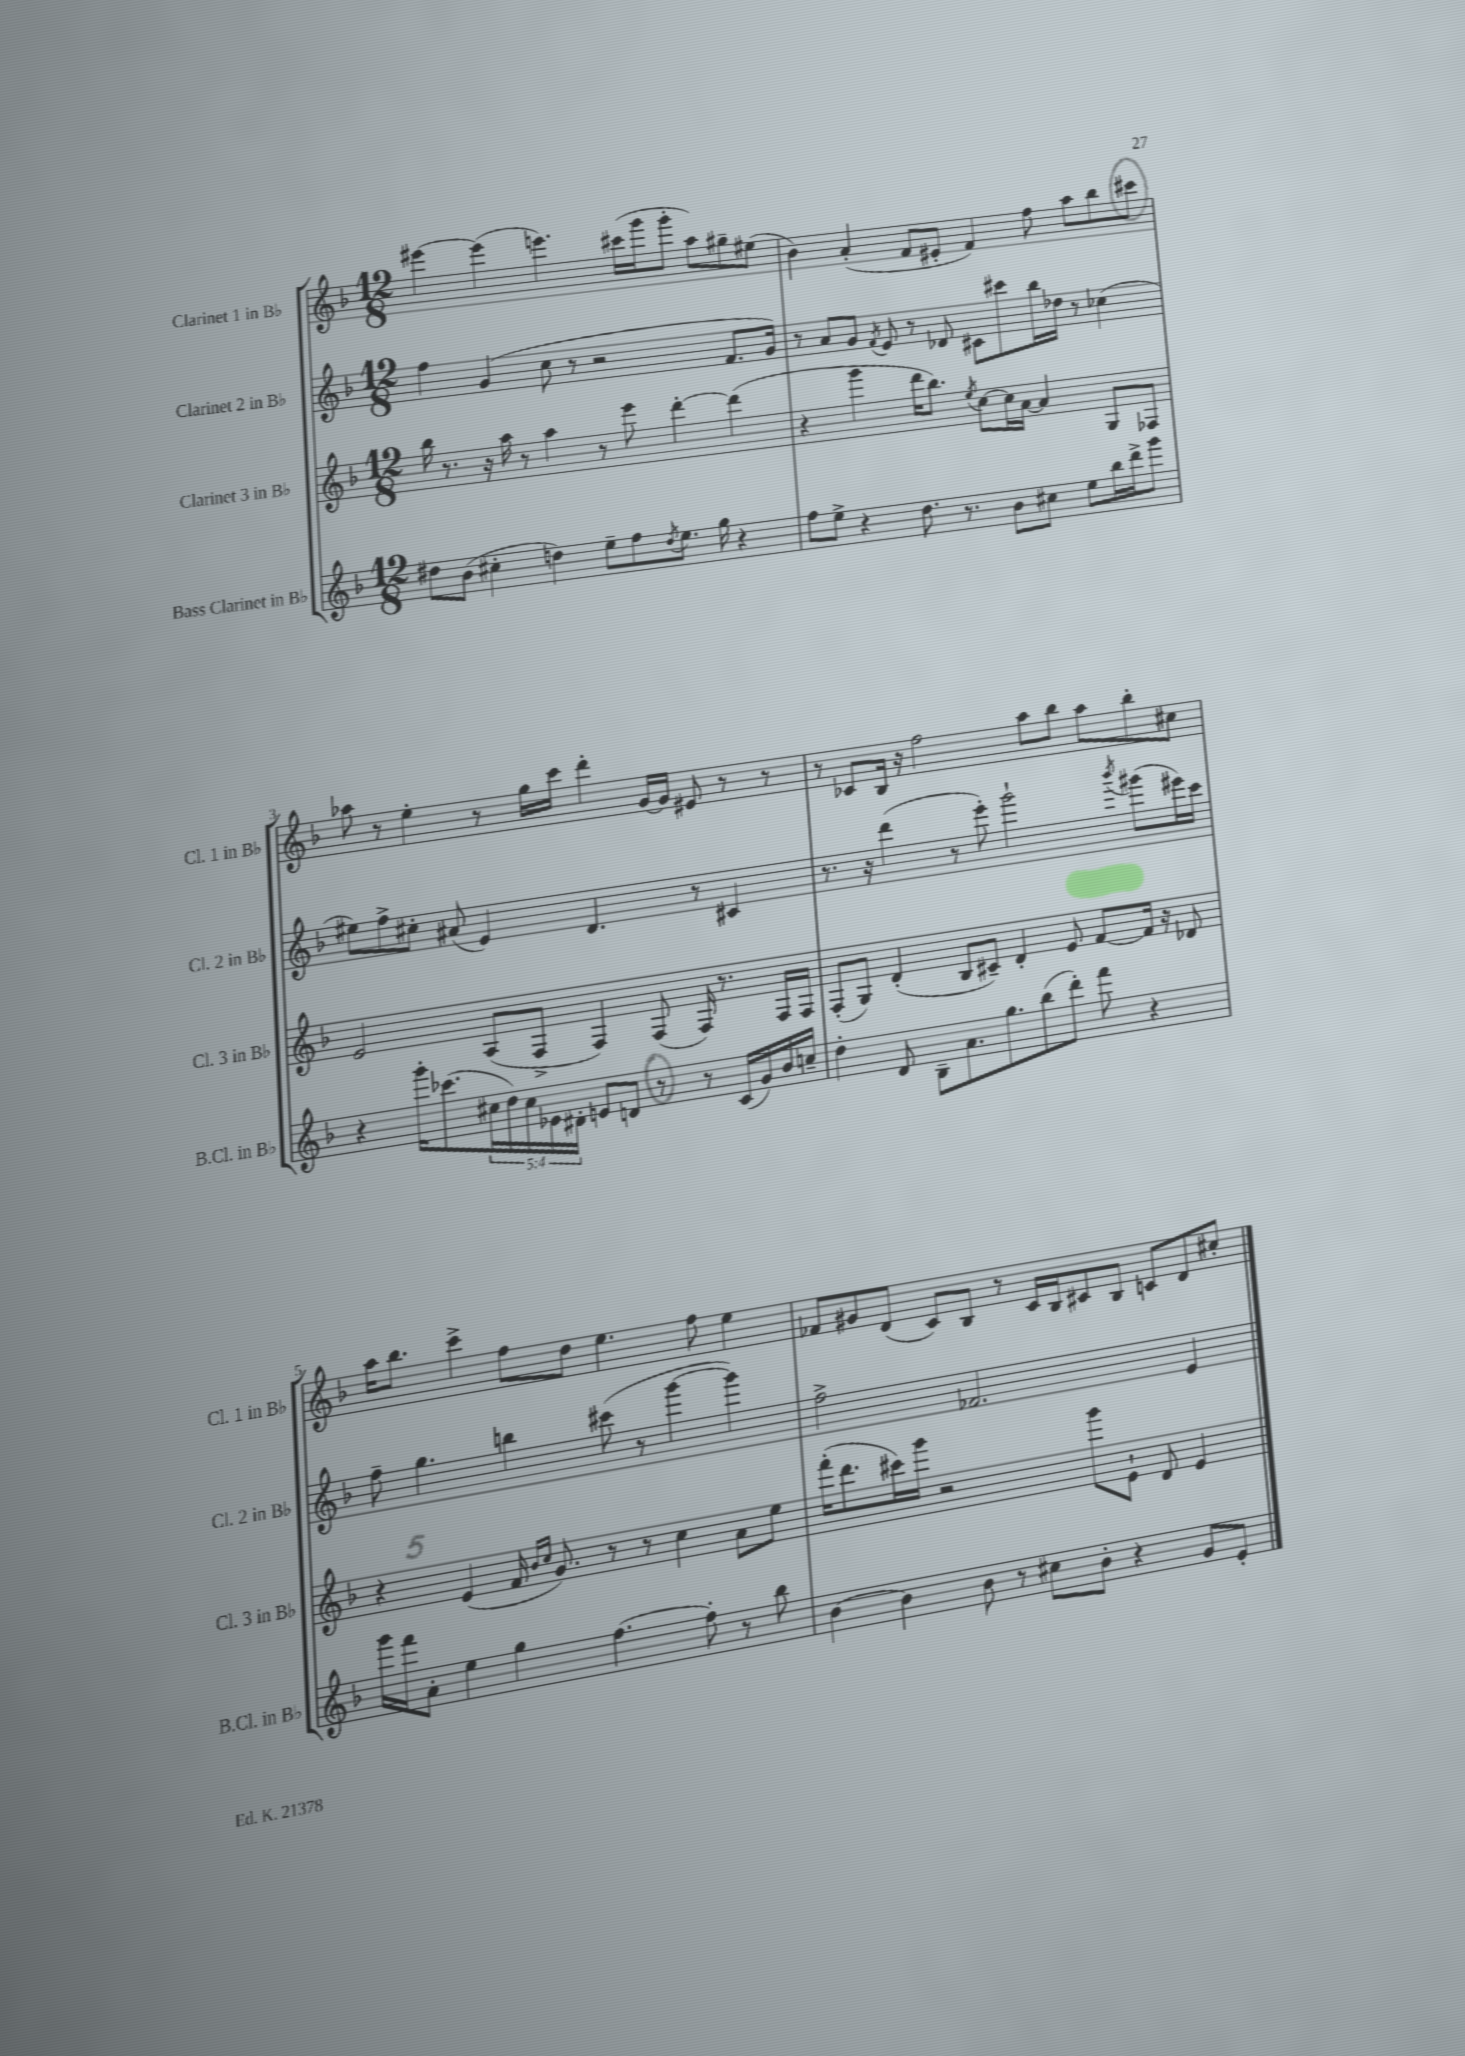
<<
\new StaffGroup <<
\new Staff = "s0" \with { instrumentName = "Clarinet 1 in Bb" shortInstrumentName = "Cl. 1 in Bb" } {
    \clef treble \key f \major \numericTimeSignature \time 12/8
    eis'''4~ eis'''4( e'''4.) cis'''16( g'''16 g'''8-. a''8) gis''8-- eis''8( |
    bes'4) a'4-.( f'8 eis'8-. f'4) f''8 a''8 bes''8 cis'''8 |
    aes''8 r8 e''4-. r8 g''16 c'''16 d'''4-. g'16~ g'16 eis'8 r8 r8 |
    r8 ces'8 bes16 r16 f''2 a''8 bes''8 a''8 bes''8-. cis''8 |
    a''16 bes''8. c'''4-> f''8 d''8 e''4. f''8 e''4 |
    fes'8 gis'8 d'8( c'8) bes8 r8 c'16 bes16 cis'8 bes8 c'8 d'8 cis''8-. \bar "|." |
}
\new Staff = "s1" \with { instrumentName = "Clarinet 2 in Bb" shortInstrumentName = "Cl. 2 in Bb" } {
    \clef treble \key f \major \numericTimeSignature \time 12/8
    f''4 g'4( c''8 r8 r2 f'8. g'16) |
    r8 a'8 g'8 \acciaccatura { f'8 } e'8 r8 des'8 cis'8 cis'''8 bes''16 des''16 r8 ces''4( |
    eis''8) f''8-> cis''8-. ais'8( e'4) d'4. r8 cis'4 |
    r8. r16 d'''4( r8 e'''8-.) g'''2-! \acciaccatura { bes'''8 } gis'''8( eis'''16) c'''16 |
    f''8-- g''4. b''4 cis'''8( r8 g'''4~ g'''4) |
    f''2-> fes'2. e'4 \bar "|." |
}
\new Staff = "s2" \with { instrumentName = "Clarinet 3 in Bb" shortInstrumentName = "Cl. 3 in Bb" } {
    \clef treble \key f \major \numericTimeSignature \time 12/8
    bes''16 r8. r16 a''16 r8 a''4 r8 e'''8 d'''4~-. d'''4( |
    r4 g'''4 d'''16 bes''8.) \acciaccatura { e''8 } c''8~ c''16 a'16~ a'4 g8 fes8 |
    e'2 a8( f8-> f4) f8( f16) r8. f16 f16 |
    f8-.( g8) d'4-.( bes8 cis'8--) d'4-. e'8 f'8~ f'16 r16 des'8 |
    r4 e'4( f'16 \grace { bes'16 c''16 } g'8.) r8 r8 c''4 a'8 e''8 |
    f'''16-.( d'''8. cis'''16) g'''16 r2 g'''8 e'8-! d'8 e'4 \bar "|." |
}
\new Staff = "s3" \with { instrumentName = "Bass Clarinet in Bb" shortInstrumentName = "B.Cl. in Bb" } {
    \clef treble \key f \major \numericTimeSignature \time 12/8 \override Staff.TupletNumber.text = #tuplet-number::calc-fraction-text
    dis''8 bes'8( cis''4-. d''4) e''8-- f''8 \acciaccatura { d''8 } e''8. g''16 r4 |
    f''8 e''8-> r4 d''8. r8. bes'8 cis''8 e''8 bes''16 d'''16-> g'''8 |
    r4 g'''16-. ces'''8.( \tuplet 5/4 { cis''16 d''16) cis''16 ees'16 dis'16-. } e'8 d'8 r8 r8 c'16( g'16) bes'16 c''16-- |
    d''4-. d'8 bes8-- a'8. g''8. bes''8( d'''8-.) f'''8 r4 |
    g'''16 f'''16 a'8-. e''4 g''4 f''4.~ f''8-. r8 bes''8 |
    bes'4~ bes'4 bes'8 r8 cis''8 bes'8-. r4 g'8 e'8-. \bar "|." |
}
>>
>>
